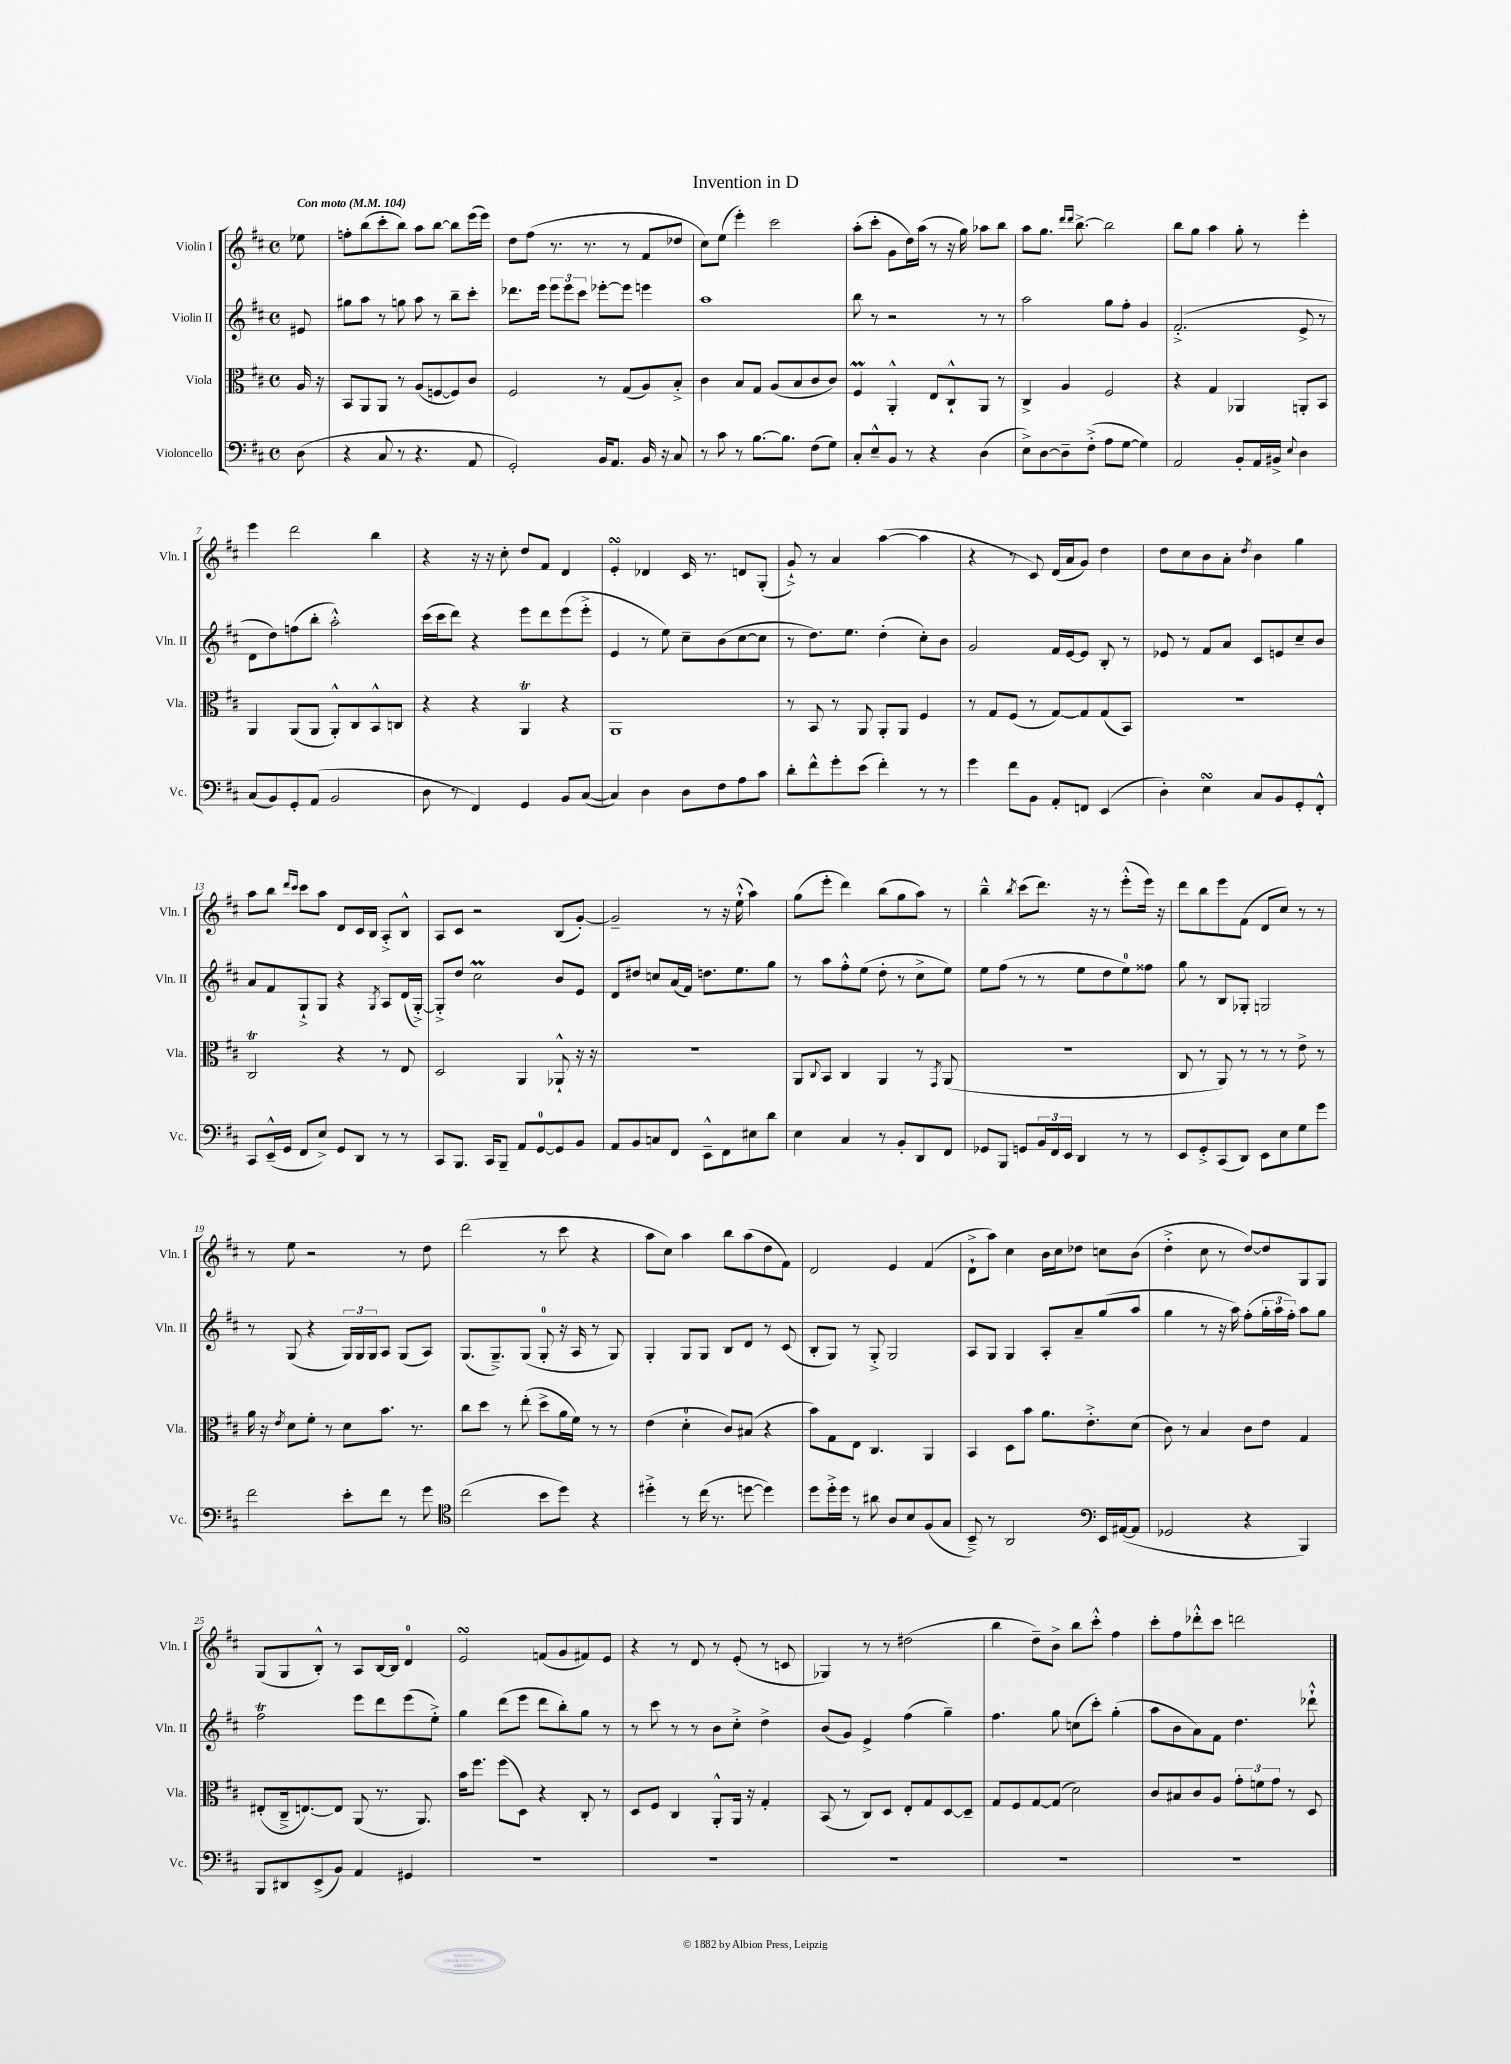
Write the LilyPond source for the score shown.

\header { title = "Invention in D" }
<<
\new StaffGroup <<
\new Staff = "s0" \with { instrumentName = "Violin I" shortInstrumentName = "Vln. I" } {
    \clef treble \key d \major \defaultTimeSignature \time 4/4 \partial 8 \tempo "Con moto" 4 = 104
    ees''8 |
    f''8-. b''8( cis'''8-. b''8) a''8 b''8~ b''8 e'''16( e'''16) |
    d''8 fis''8( r8. r8. r8 fis'8 des''8 |
    cis''8) e''8( e'''4-.) cis'''2 |
    a''8-.( cis'''8-. g'8 d''16) a''16( r8 r16 g''16) aes''8 b''8 |
    a''8 g''8. \grace { d'''16 d'''16 } b''8.~-> b''2 |
    b''8 g''8 a''4 g''8-. r8 e'''4-. |
    e'''4 d'''2 b''4 |
    r4 r16 r16 cis''8-. d''8 fis'8 d'4 |
    e'4-.\turn des'4 cis'16 r8. d'8 g8-.( |
    g'8-!->) r8 a'4 a''4~( a''4 |
    r4 r8 cis'8) d'16( a'16 g'8) d''4 |
    d''8 cis''8 b'8 a'8-. \acciaccatura { d''8 } b'4 g''4 |
    a''8 b''8 \grace { d'''16 cis'''16 } cis'''8 a''8 d'8 cis'16 b16 a8-.-> b8-^ |
    a8 cis'8 r2 b8( g'8~-.) |
    g'2-- r8 r16 e''16-!-^( a''4) |
    g''8( e'''8-. d'''4) b''8( g''8 a''8) r8 |
    b''4---^ \acciaccatura { b''8 } cis'''8( d'''8.) r16 r8 e'''8-.-^( e'''16) r16 |
    d'''8 b''8 e'''8 fis'8( d'8 cis''8) r8 r8 |
    r8 e''8 r2 r8 d''8 |
    d'''2( r8 cis'''8 r4 |
    a''8 cis''8) a''4 b''8 a''8( d''8 fis'8) |
    d'2 e'4 fis'4( |
    d'8-!-> a''8) cis''4 b'16 cis''16 des''8 c''8 b'8( |
    d''4-.-> cis''8 r8 d''8~) d''8 g8 g8 |
    g8( g8 b8-.-^) r8 a8 b16~ b16 d'4-0 |
    e'2\turn f'8( g'8 fis'8) e'8 |
    r4 r8 d'8 r8 e'8-.( r8 c'8 |
    ges4) r8 r8 dis''2( |
    b''4 d''8--) b'8-> b''8 cis'''8-.-^ fis''4 |
    cis'''8-. fis''8 des'''8-.-^ cis'''8 d'''2 \bar "|." |
}
\new Staff = "s1" \with { instrumentName = "Violin II" shortInstrumentName = "Vln. II" } {
    \clef treble \key d \major \defaultTimeSignature \time 4/4 \partial 8
    eis'8 |
    gis''8 a''8 r8 g''8 a''8 r8 b''8-- cis'''8-. |
    des'''8. e'''16 \tuplet 3/2 { e'''8 e'''8 cis'''8 } ees'''8~-. ees'''8 e'''4 |
    a''1 |
    b''8 r8 r2 r8 r8 |
    a''2 g''8 fis''8-. g'4 |
    fis'2.-.->( e'8-> r8 |
    d'8 d''8) f''8( b''8-. a''2-.-^) |
    cis'''16( cis'''16 d'''8) r4 e'''8 d'''8 e'''8( e'''8-.-> |
    e'4 r8 e''8) cis''8-- b'8( cis''8~ cis''8 |
    r8 d''8.) e''8. d''4-.( cis''8-.) b'8 |
    g'2 fis'16 e'16~ e'8 b8-. r8 |
    ees'8 r8 fis'8 a'8 cis'8 e'8 cis''8-- b'8 |
    a'8 fis'8 g8-!-> g8 r4 \acciaccatura { g8 } a8 d'16( g16~-.->) |
    g8-.-> d''8 cis''2\prall b'8 e'8 |
    d'8 dis''8 c''8 a'16( fis'16) d''8. e''8. g''8 |
    r8 a''8 fis''8-.-^ e''8( d''8-. r8 cis''8-> e''8) |
    e''8 fis''8( r8 r8 e''8 d''8 e''8-0) fisis''8 |
    g''8 r8 b8 ges8-. g2 |
    r8 g8( r4 \tuplet 3/2 { g16) g16 g16 } a8 g8( a8) |
    g8.( g8.--->) g8( g8-0-. r16 a16 r8 g8) |
    g4-. g8 g8 b8 d'8 r8 cis'8( |
    b8-. g8) r8 g8-.-> g2 |
    a8 g8 g4 a8-. a'8-- g''8( a''8 |
    g''4 r8 r16 a''16) fis''8-.( \tuplet 3/2 { g''16-. a''16 fis''16-.) } a''8 g''8 |
    fis''2\trill e'''8 d'''8 e'''8( e''8-.->) |
    g''4 d'''8( e'''8 d'''8 b''8-.) g''8 r8 |
    r8 cis'''8 r8 r8 b'8 cis''8-.-> d''4-> |
    b'8( g'8) e'4-> fis''4( g''4--) |
    fis''4. g''8 c''8( cis'''8-.) g''4-.( |
    a''8 b'8 a'8) fis'8 d''4. des'''8-!-^ \bar "|." |
}
\new Staff = "s2" \with { instrumentName = "Viola" shortInstrumentName = "Vla." } {
    \clef alto \key d \major \defaultTimeSignature \time 4/4 \partial 8
    a16 r16 |
    b,8 a,8 a,8 r8 a8( f8~ f8) cis'8 |
    fis2 r8 g8( a8) b8-.-> |
    cis'4 b8 g8 a8( b8 cis'8 cis'8) |
    fis4\prall a,4-.-^ e8 cis8-!-^ a,8 r8 |
    cis4-> a4 fis2 |
    r4 g4 aes,4 a,8-. b,8 |
    a,4 a,8( a,8 a,8-.-^) cis8 b,8-^ c8 |
    r4 r4 a,4\trill r4 |
    a,1 |
    r8 b,8 r8 a,8 a,8-. a,8 fis4 |
    r8 g8 fis8( r8 g8~) g8 g8( b,8) |
    r1 |
    cis2\trill r4 r8 e8 |
    d2 a,4 aes,8-!-^ r16 r16 |
    r1 |
    a,8 \appoggiatura { cis8 } b,8 cis4 a,4 r8 \acciaccatura { g,8 } a,8( |
    R1 |
    cis8 r8 a,8) r8 r8 r8 e'8-> r8 |
    a'16 r16 \acciaccatura { e'8 } d'8 fis'8-. r8 d'8 b'8. r8. |
    cis''8 d''8 r8 e''8-.( d''8-> a'16 fis'16) r8 r8 |
    e'4( d'4-0-. cis'8) bis8( r4 |
    b'8) g8 e8 cis4. a,4 |
    b,4 d8 b'8 a'8. e'8.-.-> d'8( |
    cis'8) r8 b4 cis'8 e'8 g4 |
    eis8-.( cis16---> e8.~) e8 a,8( r8. a,8.) |
    b'16 fis''8. fis''8( d8) r4 cis8-. r8 |
    d8 fis8 cis4 a,8-.-^ a,16 r16 g4-. |
    b,8( r8 cis8) d8 e8-. g8 d8~ d8-- |
    g8 fis8 g8~ g8( d'2) |
    cis'8 bis8 cis'8 a8 \tuplet 3/2 { g'8-. f'8 g'8 } r8 d8 \bar "|." |
}
\new Staff = "s3" \with { instrumentName = "Violoncello" shortInstrumentName = "Vc." } {
    \clef bass \key d \major \defaultTimeSignature \time 4/4 \partial 8
    d8( |
    r4 cis8 r8 r4. a,8 |
    g,2-.) b,16 a,8. b,16 r16 cis8 |
    r8 cis'8 r8 b8.~ b8. fis8( g8) |
    cis8-. e8---^ b,8 r8 r4 d4( |
    e8->) d8~ d8-- fis8-.->( a8 g8~ g4) |
    a,2 b,8-. a,16 bis,16-> \appoggiatura { e8 } d4 |
    cis8( b,8) g,8-. a,8( b,2 |
    d8 r8 fis,4) g,4 b,8 cis8~( |
    cis4) d4 d8 fis8 a8 cis'8 |
    d'8-. fis'8-^ g'8-. e'8( fis'4-.) r8 r8 |
    g'4 fis'8 b,8 a,8-. f,8 e,4( |
    d4-.) e4\turn cis8 b,8 g,8-. fis,8-.-^ |
    cis,8 e,16---^( g,16 fis,8 e8->) g,8 d,8 r8 r8 |
    cis,8 b,,8. cis,16 b,,8-- a,8 g,8-0~ g,8 b,8 |
    a,8 b,8 c8 fis,8 e,8---^ fis,8 eis8 d'8 |
    e4 cis4 r8 b,8-. d,8 fis,8 |
    ges,8 b,,8 g,8 \tuplet 3/2 { b,16 fis,16 e,16 } d,4 r8 r8 |
    e,8 g,8-.-> cis,8( d,8) e,8 e8 g8 g'8 |
    fis'2 e'8-. fis'8 r8 g'8 |
    \clef tenor cis''2( b'8 d''8) r4 |
    dis''4-.-> r8 cis''16( r8. d''8~ d''4) |
    d''8 d''16-.-> d''16 r8 ais'8 a8 b8 fis8( g8 |
    b,8--->) r8 a,2 \clef bass e,16 ais,16~( ais,8 |
    ges,2 r4 b,,4) |
    b,,8 dis,8 e,8->( b,8) a,4 gis,4 |
    r1 |
    R1 |
    R1 |
    R1 |
    R1 \bar "|." |
}
>>
>>
